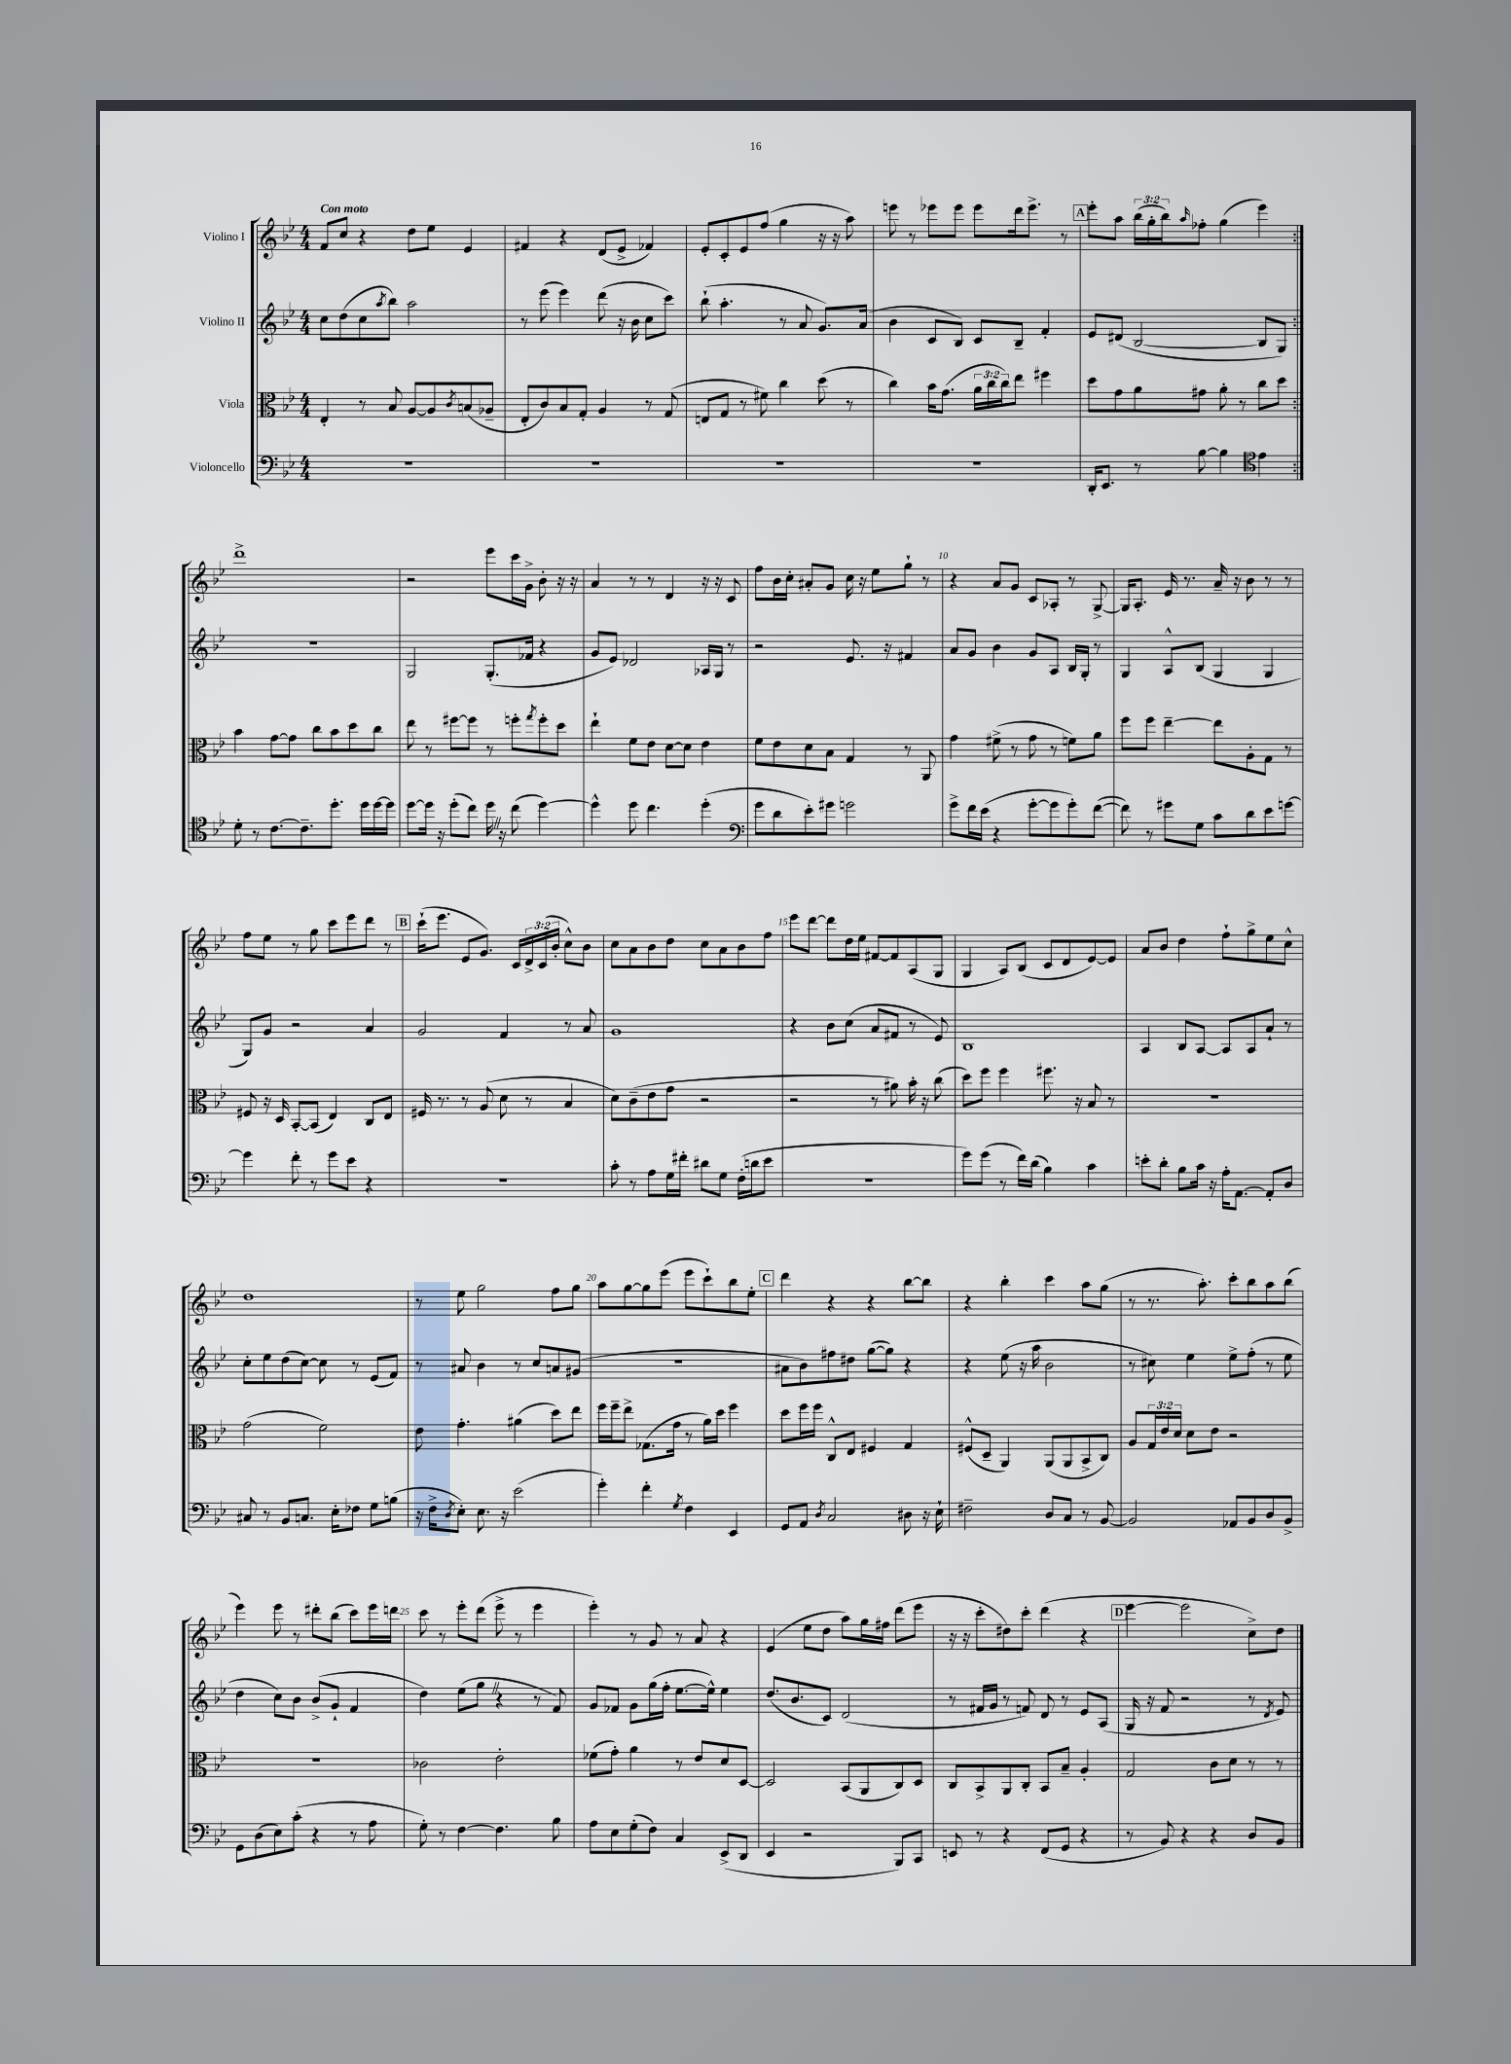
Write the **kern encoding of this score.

**kern	**kern	**kern	**kern
*staff4	*staff3	*staff2	*staff1
*clefF4	*clefC3	*clefG2	*clefG2
*k[b-e-]	*k[b-e-]	*k[b-e-]	*k[b-e-]
*M4/4	*M4/4	*M4/4	*M4/4
1r	4E-'/	8cc\L	8f/L
.	.	(8dd\	8cc/J
.	8r	8cc\	4r
.	.	8qaa/	.
.	8B-/	8bb-\J)	.
.	[8A/L	2aa\	8dd\L
.	8A/]	.	8ee-\J
.	8qc/	.	.
.	(8B/	.	4e-/
.	8A-~/J	.	.
=	=	=	=
1r	8E-'/L	8r	4f#/
.	8c/)	(8eee-\	.
.	8B-/	4eee-\)	4r
.	8G'/J	.	.
.	4A/	(8ddd\	(8d/L
.	.	16r	8e-^/J
.	.	16b-\	.
.	8r	8cc\L	4f-/)
.	(8G/	8ccc\J)	.
=	=	=	=
1r	8E/L	(8bb-`\	8e-'/L
.	8G/J	4.aa'\	8c'/
.	8r	.	8e-/
.	8f#\)	.	(8ff/J
.	4cc\	8r	4gg\
.	.	8a/	.
.	(8dd\	8.g/L)	16r
.	.	.	16r
.	8r	.	8aa\)
.	.	(16a/Jk	.
=	=	=	=
1r	4cc\)	4b-\	8eee\
.	.	.	8r
.	16b-\LK	8c/L	8eee-\L
.	(8.g\J	.	.
.	.	8B-/J)	8eee-\J
.	24a\LL	8c/L	8eee-\L
.	24cc\	.	.
.	24cc\J)	.	.
.	8ee-\J	8B-~/J	16ddd\k
.	.	.	8.eee-^\J
.	4ff#\	4f'/	.
.	.	.	8r
=	=	=	=
16DD'/LK	8dd\L	8e-/L	8eee-'\L
8.EE-/J	.	.	.
.	8g\	(8d#/J	8aa\J
8r	8a\	[2B-/	(24bb-\LL
.	.	.	24gg'\
.	.	.	24bb-\J)
.	.	.	16qqaa/
[8B-\	8g#\J	.	8ff-'\J
4B-\]	8a'\	.	(4gg\
.	8r	.	.
*clefC4	*	*	*
4e-\	8cc\L	8B-/]L	4eee-\)
.	8dd\J	8G/J)	.
=:|!	=:|!	=:|!	=:|!
8d'\	4b-\	1r	1ddd^
8r	.	.	.
[8.c\L	[8g\L	.	.
.	8g\]J	.	.
8.c~\]	.	.	.
.	8cc\L	.	.
8.dd'\J	8b-\	.	.
.	8dd\	.	.
16dd\LL	.	.	.
[16dd\	8cc\J	.	.
16dd\]JJ	.	.	.
=	=	=	=
[8dd\L	8ee-\	2G/	2r
16dd\]Jk	8r	.	.
16r	.	.	.
(8dd'\L	[8ff#\L	.	.
8cc\J)	8ff#\]J	.	.
16dd\	8r	(8.G'/L	8eee-\L
16r	.	.	.
(8cc\	8ff'\L	.	16ccc\L
.	.	16f-/Jk	16g^\JJ
.	8qgg/	.	.
[4dd\)	8ff'\	4r	8b-'\
.	8dd\J	.	16r
.	.	.	16r
=	=	=	=
4dd^^\]	4ee-`\	8g/L	4a/
.	.	8e-/J)	.
8dd\	8f\L	2d-/	8r
4.cc\	8e-\J	.	8r
.	[8d\L	.	4d/
.	8d\]J	.	.
(4dd'\	4e-\	16A-/LL	16r
.	.	16G/JJ	16r
.	.	8r	8c/
=	=	=	=
*clefF4	*	*	*
8g\L	8f\L	2r	8ff\L
8d\	8e-\	.	16b-\L
.	.	.	16cc'\JJ
8e-'\)	8d\	.	8a#'/L
8g#\J	8B-\J	.	8g/J
2g\	4G/	8.e-/	16cc\
.	.	.	16r
.	.	.	8ee-\L
.	.	16r	.
.	8r	4f#/	8gg`\J
.	8AA/	.	8r
=	=	=	=
8g^\L	4g\	8a/L	4r
16f\L	.	8g/J	.
(16e-\JJ	.	.	.
4r	(8f#^\	4b-\	8a/L
.	8r	.	8g/J
[8g'\L	8g\	8g/L	8c/L
8g\]	8r	8A/J	8A-'/J
8g'\)	8f\L)	16B-/LL	8r
.	.	16G'/JJ	.
([8f\J	8a\J	8r	[8G^/
=	=	=	=
8f\])	8ff\L	4G/	16G/]LK
.	.	.	8.A'/J
8r	8ff\J	.	.
8g#\L	[4ee-~\	8A^^/L	16e-/
.	.	.	8.r
8G\J	.	(8B-/J	.
8c\L	8ee-\]L	4G/	16a~/
.	.	.	16r
8d\	8A'\	.	8b-\
8e-\	8G\J	4G/	8r
[8g\J	8r	.	8r
=	=	=	=
4g\]	8F#/	8G/L)	8ff\L
.	16r	8g/J	8ee-\J
.	16D/	.	.
8f'\	[8BB-'/L	2r	8r
8r	(8BB-/]J	.	8gg\
8g\L	4E-/)	.	8ccc\L
8e-\J	.	.	8eee-\
4r	8C/L	4a/	8ddd\J
.	8E-/J	.	8r
=	=	=	=
1r	16F#/	2g/	(16ccc`\LK
.	8.r	.	8.eee-\J
.	8r	.	8e-/L
.	(8A/	.	8.g/J)
.	8d\	4f/	.
.	.	.	16c/LL
.	8r	.	24d^/
.	.	.	(24c/
.	.	.	24b-'/JJ
.	4B-/	8r	8cc^^\L)
.	.	8a/	8b-\J
=	=	=	=
8c'\	8d\L)	1g	8cc\L
8r	(8c~\	.	8a\
8A\L	8e-\	.	8b-\
16G\L	8g\J	.	8dd\J
16f#'\JJ	.	.	.
8d#\L	2r	.	8cc\L
8G\J	.	.	8a\
(16F'\LL	.	.	8b-\
16d\J	.	.	.
8e-\J	.	.	8ff\J
=	=	=	=
1r	2r	4r	8eee-\L
.	.	.	[8ddd\J
.	.	8b-\L	8ddd\]L
.	.	(8cc\J	16dd\L
.	.	.	16ee-\JJ
.	8r	8a/L	[8f#/L
.	8a#\)	8f#/J	8f#/]
.	16b-'\	8r	(8A/
.	16r	.	.
.	(8cc\	8e-/)	8G/J
=	=	=	=
8g\L)	8dd\L)	1B-	4G/
(8g\J	8ff\J	.	.
8r	4ff\	.	8A/L)
16f\LL)	.	.	(8B-/J
(16d\JJ	.	.	.
4B-\)	8.ff#\	.	8c/L
.	.	.	8d/
.	16r	.	.
4c\	8B-/	.	[8e-/)
.	8r	.	8e-/]J
=	=	=	=
8e'\L	1r	4A/	8a/L
8d'\J	.	.	8b-/J
8B-\L	.	8B-/L	4dd\
16c\Jk	.	[8A/J	.
16r	.	.	.
16A'\LK	.	8A/]L	8ff`\L
[8.AA\J	.	.	.
.	.	8A/	8gg^\
8AA'/]L	.	8a`/J	8ee-\
8D/J	.	8r	8cc^^\J
=	=	=	=
8C#/	(2g\	8cc'\L	1dd
8r	.	8ee-\	.
8BB-/L	.	(8dd\	.
8.C/J	.	[8cc\J)	.
.	2f\)	8cc\]	.
16E-'\LK	.	.	.
8F-\J	.	8r	.
8G\L	.	(8e-/L	.
(8B\J	.	8f/J)	.
=	=	=	=
16r	8e-\	8r	8r
16F^\LK	.	.	.
8qD/	.	.	.
8E-'\J)	4.g'\	8a#/	8ee-\
8.E-\	.	4b-\	2gg\
16r	.	.	.
(2e-\	(4a#\	8r	.
.	.	8cc/L	.
.	8dd\L)	8a/	8ff\L
.	8ee-\J	(8g#/J	8gg\J
=	=	=	=
4g'\)	16ff\LL	1r	8aa\L
.	16ff~\J	.	.
.	8ee-^\J	.	[8gg\
4f'\	(8.G-\L	.	8gg\]
.	.	.	(8eee-\J
.	16g\Jk	.	.
8qG/	.	.	.
4F\	8r	.	8eee-\L
.	16a\LL)	.	8ccc`\)
.	16dd\JJ	.	.
4EE-/	4ff\	.	8bb-\
.	.	.	8ee-'\J
=	=	=	=
8GG/L	8dd\L	8a#\L	4ddd\
8AA/J	16ff\L	8b-\)	.
.	16ff\JJ	.	.
8qD/	.	.	.
2C/	8C^^/L	8ff#\	4r
.	8E-/J	8dd#\J	.
.	4F#/	([8gg\L	4r
.	.	8gg\]J)	.
8D#\	4G/	4r	[8bb-\L
16r	.	.	8bb-\]J
16E-`\	.	.	.
=	=	=	=
2F#~\	(8F#^^/L	4r	4r
.	8D~/J	.	.
.	4AA/)	(8ee-\	4bb-'\
.	.	16r	.
.	.	16aa\	.
8D/L	(8AA/L	2b-\	4ccc\
8C/J	8AA/	.	.
8r	8BB-^/	.	8aa\L
[8BB-/	8C/J)	.	(8gg\J
=	=	=	=
2BB-/]	8A/L	8r	8r
.	24G/L	8cc#\)	8.r
.	24e-/	.	.
.	24d/JJ	.	.
.	8d\L	4ee-\	.
.	.	.	8.aa'\)
.	8e-\J	.	.
8AA-/L	2r	8ee-^\L	8ccc'\L
8BB-/	.	(8ff'\J	8bb-\
8D/	.	8r	8aa\
8BB-^/J	.	8ee-\	(8bb-\J
=	=	=	=
8GG\L	1r	4dd\	4eee-\)
(8D\	.	.	.
8E-\)	.	8cc\L)	8eee-\
(8c'\J	.	8b-\J	8r
4r	.	(8b-^/L	8ddd#'\L
.	.	8g`/J	(8bb-\J
8r	.	4f/	8ccc\L)
8A\	.	.	16eee-\L
.	.	.	16ddd\JJ
=	=	=	=
8G'\)	2c-\	4dd\)	8ccc\
8r	.	.	8r
[4F\	.	(8ee-\L	8eee-'\L
.	.	8gg\J	(8ddd\J
4.F\]	2e-'\	4r	8eee-^\
.	.	.	8r
.	.	8r	4eee-\
8B-\	.	8f/)	.
=	=	=	=
8A\L	(8f-\L	8g/L	4eee-'\)
8E-\	8g'\J)	8f-/J	.
(8G'\	4a\	8g\L	8r
8F\J)	.	(16gg\L	8g/
.	.	16ff'\JJ	.
4C/	8r	[8.ee-\L	8r
.	8e-/L	.	8a/
.	.	16ee-^^\]Jk)	.
(8EE-^/L	8d/	4ee-\	4r
8DD/J	[8D/J	.	.
=	=	=	=
4EE-/	2D/]	(8.dd/L	(4e-/
.	.	8.b-/	.
2r	.	.	8ee-\L
.	.	8c/J)	8dd\J
.	(8BB-/L	(2d/	8aa\L)
.	8AA/	.	16gg\L
.	.	.	16ff#\JJ
8BBB-/L)	8C/)	.	(8ddd\L
8CC/J	8D/J	.	8eee-\J
=	=	=	=
8EE/	8C/L	8r	16r
.	.	.	16r
8r	8BB-^/	16f#/LL	8ccc'\L
.	.	16g/JJ	.
4r	8AA/	8r	8dd#\)
.	8C'/J	8f/)	8ccc'\J
(8FF/L	8BB-/L	8d/	(4ddd\
8GG/J	8B-~/J	8r	.
4r	4A'/	8e-/L	4r
.	.	(8A/J	.
=	=	=	=
8r	2G/	16G/	[4eee-\
.	.	16r	.
8BB-/)	.	8f/	.
4r	.	2r	2eee-\]
4r	8c\L	.	.
.	8d\J	.	.
8D/L	8r	8r	8cc^\L)
.	.	8qd/	.
8BB-/J	8r	8e-/)	8dd\J
==	==	==	==
*-	*-	*-	*-
